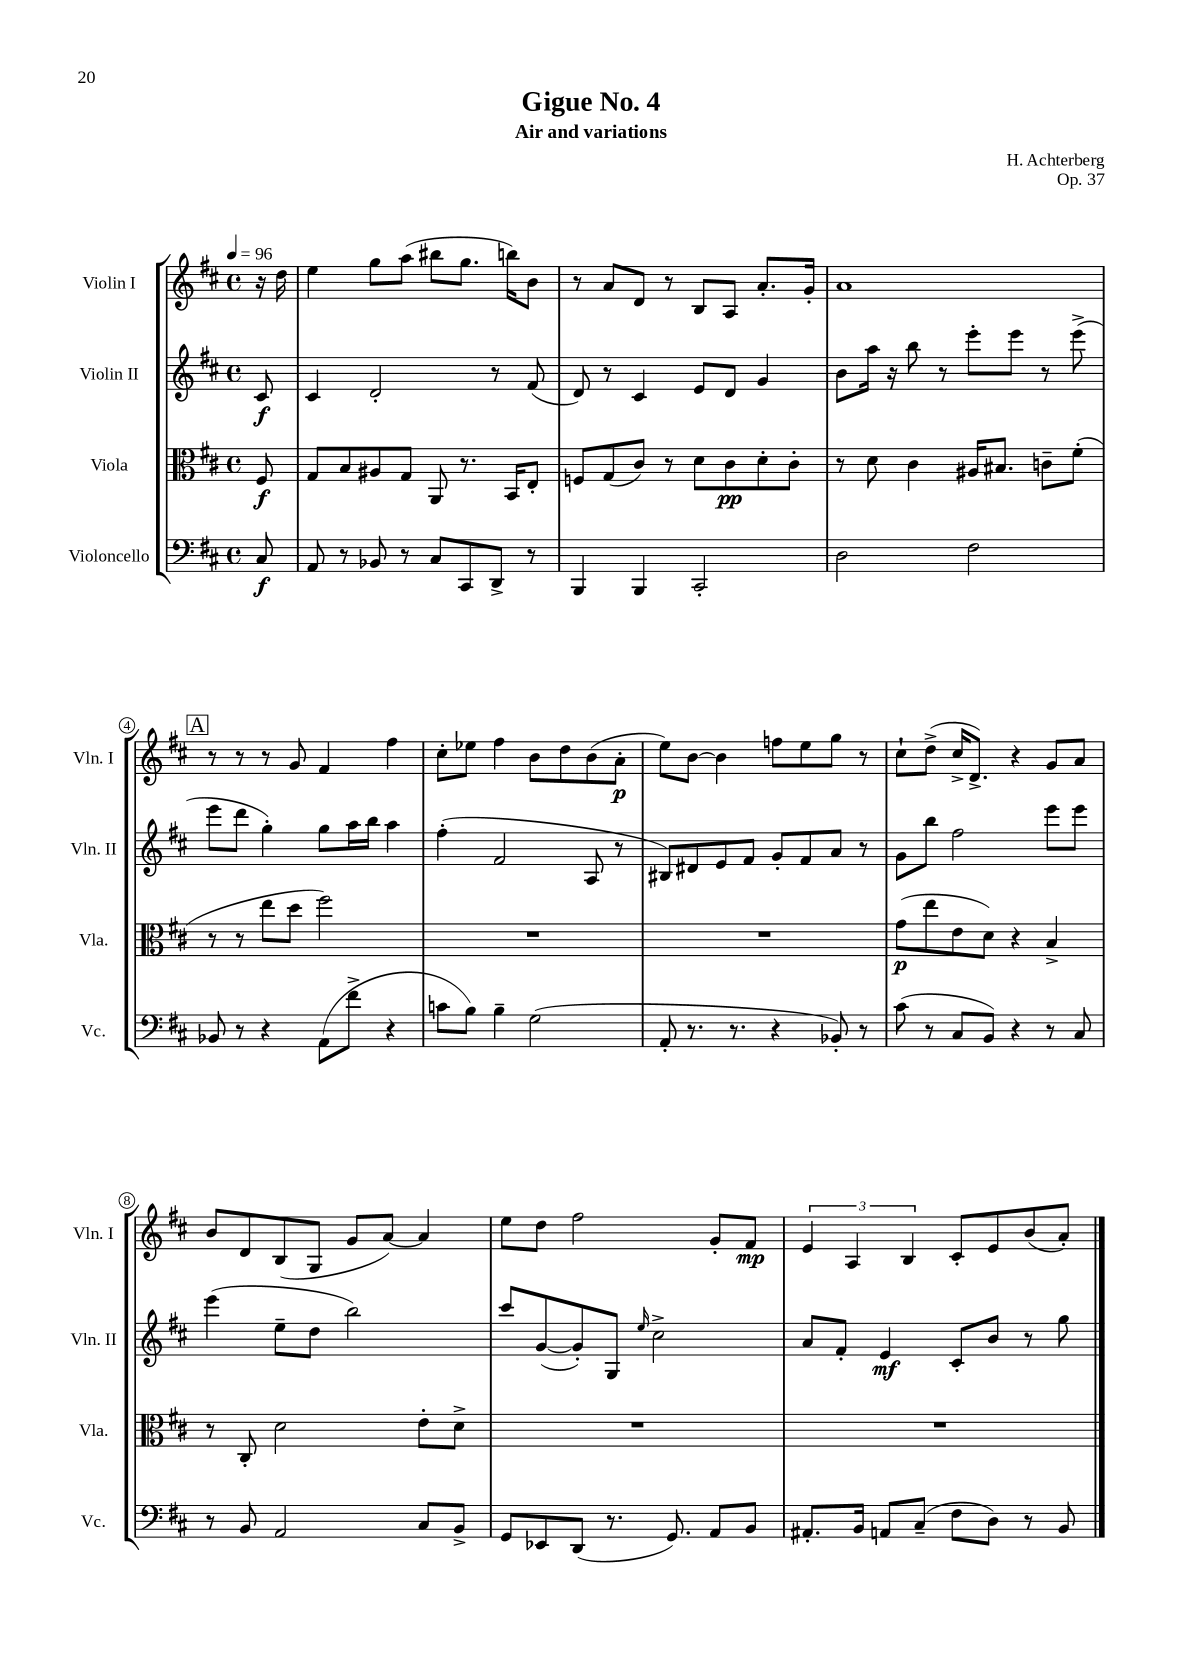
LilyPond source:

\header { title = "Gigue No. 4" composer = "H. Achterberg" subtitle = "Air and variations" opus = "Op. 37" }
<<
\new StaffGroup <<
\new Staff = "s0" \with { instrumentName = "Violin I" shortInstrumentName = "Vln. I" } {
    \clef treble \key d \major \defaultTimeSignature \time 4/4 \partial 8 \tempo 4 = 96
    r16 d''16 |
    e''4 g''8 a''8( bis''8 g''8. b''16) b'8 |
    r8 a'8 d'8 r8 b8 a8 a'8.-. g'16-. |
    a'1 |
    \mark \markup { \box "A" } r8 r8 r8 g'8 fis'4 fis''4 |
    cis''8-. ees''8 fis''4 b'8 d''8 b'8( a'8-.\p |
    e''8) b'8~ b'4 f''8 e''8 g''8 r8 |
    cis''8-! d''8->( cis''16-> d'8.->) r4 g'8 a'8 |
    b'8 d'8 b8( g8 g'8 a'8~) a'4 |
    e''8 d''8 fis''2 g'8-. fis'8\mp |
    \tuplet 3/2 { e'4 a4 b4 } cis'8-. e'8 b'8( a'8-.) \bar "|." |
}
\new Staff = "s1" \with { instrumentName = "Violin II" shortInstrumentName = "Vln. II" } {
    \clef treble \key d \major \defaultTimeSignature \time 4/4 \partial 8
    cis'8\f |
    cis'4 d'2-. r8 fis'8( |
    d'8) r8 cis'4 e'8 d'8 g'4 |
    b'8 a''16 r16 b''8 r8 e'''8-. e'''8 r8 e'''8->( |
    \mark \markup { \box "A" } e'''8 d'''8 g''4-.) g''8 a''16 b''16 a''4 |
    fis''4-.( fis'2 a8 r8 |
    bis8) dis'8 e'8 fis'8 g'8-. fis'8 a'8 r8 |
    g'8 b''8 fis''2 e'''8 e'''8 |
    e'''4( e''8-- d''8 b''2) |
    cis'''8 g'8~( g'8-.) g8 \grace { e''16 } cis''2-> |
    a'8 fis'8-. e'4\mf cis'8-. b'8 r8 g''8 \bar "|." |
}
\new Staff = "s2" \with { instrumentName = "Viola" shortInstrumentName = "Vla." } {
    \clef alto \key d \major \defaultTimeSignature \time 4/4 \partial 8
    fis8\f |
    g8 b8 ais8 g8 a,8 r8. b,16 e8-. |
    f8 g8( cis'8) r8 d'8 cis'8\pp d'8-. cis'8-. |
    r8 d'8 cis'4 ais16 bis8. c'8-- fis'8-.( |
    \mark \markup { \box "A" } r8 r8 e''8 d''8 fis''2) |
    R1 |
    R1 |
    g'8\p( e''8 e'8 d'8) r4 b4-> |
    r8 cis8-. d'2 e'8-. d'8-> |
    R1 |
    R1 \bar "|." |
}
\new Staff = "s3" \with { instrumentName = "Violoncello" shortInstrumentName = "Vc." } {
    \clef bass \key d \major \defaultTimeSignature \time 4/4 \partial 8
    cis8\f |
    a,8 r8 bes,8 r8 cis8 cis,8 d,8-> r8 |
    b,,4 b,,4 cis,2-. |
    d2 fis2 |
    \mark \markup { \box "A" } bes,8 r8 r4 a,8( fis'8-> r4 |
    c'8 b8) b4-- g2( |
    a,8-. r8. r8. r4 bes,8-.) r8 |
    cis'8( r8 cis8 b,8) r4 r8 cis8 |
    r8 b,8 a,2 cis8 b,8-> |
    g,8 ees,8 d,8( r8. g,8.) a,8 b,8 |
    ais,8.-. b,16 a,8 cis8--( fis8 d8) r8 b,8 \bar "|." |
}
>>
>>
\layout { \context { \Score \override BarNumber.stencil = #(make-stencil-circler 0.1 0.3 ly:text-interface::print) } }
